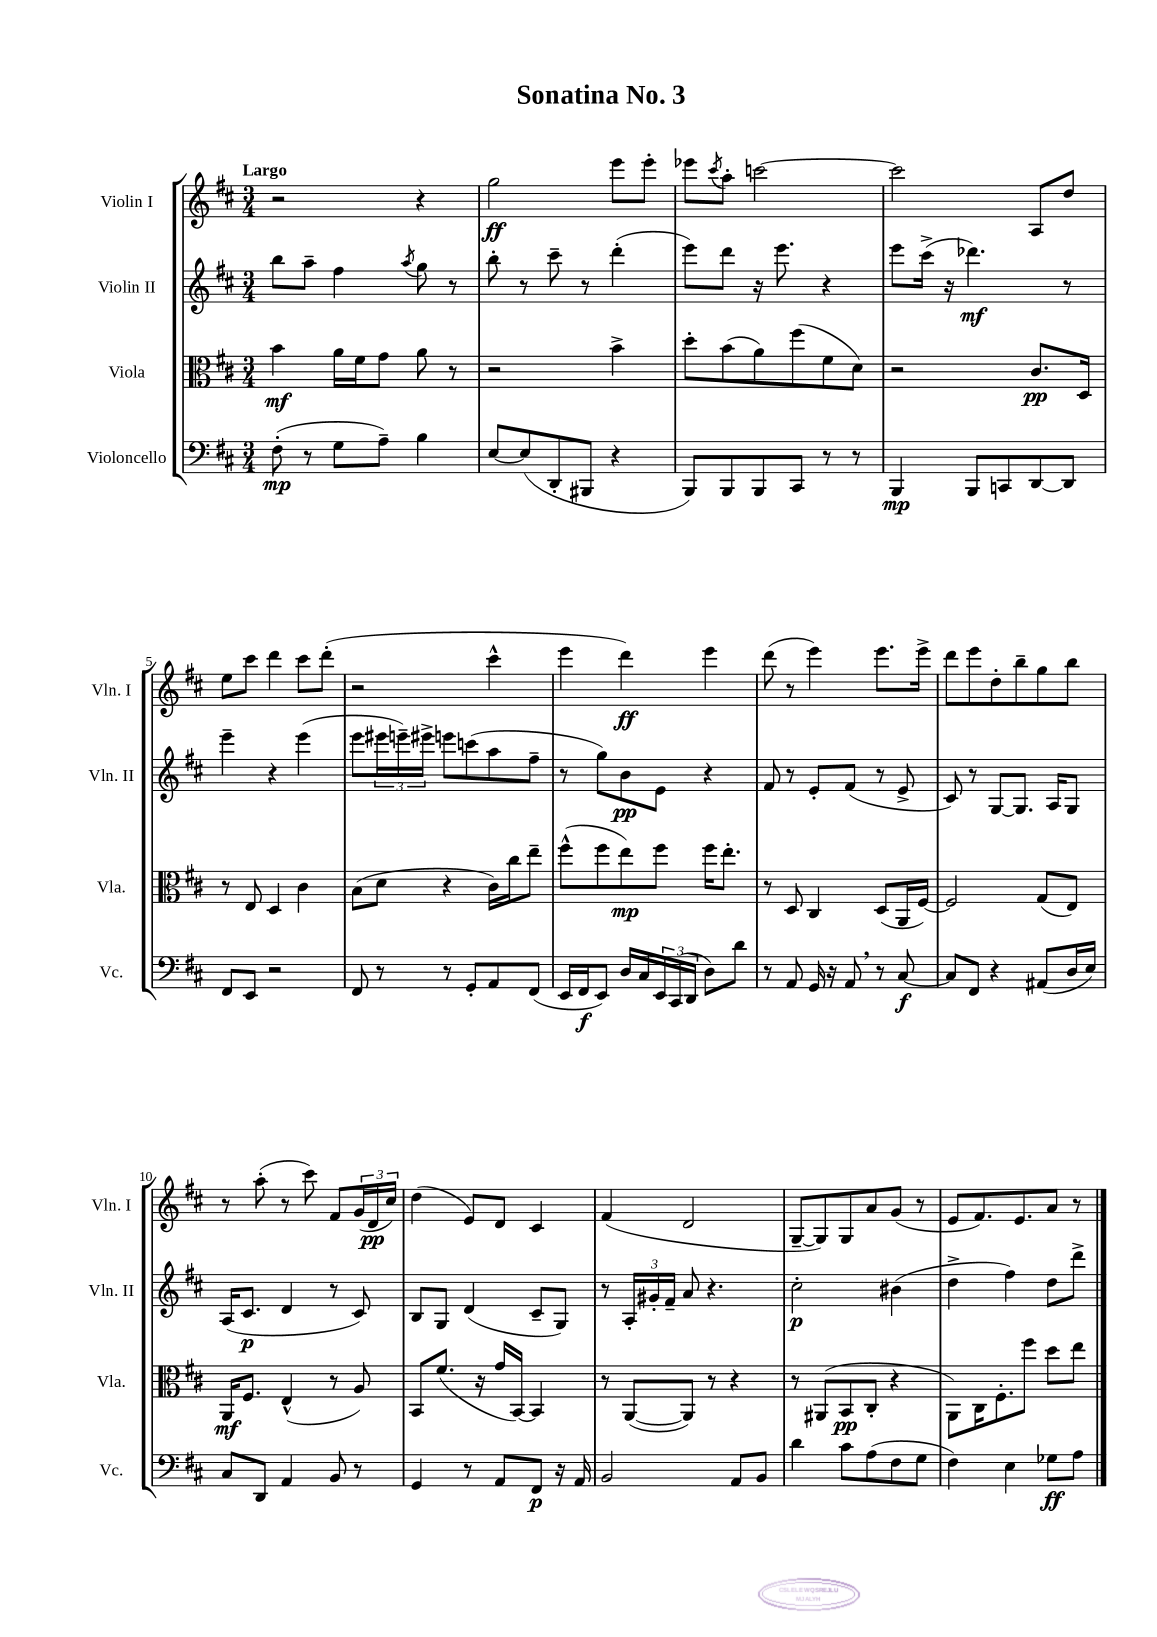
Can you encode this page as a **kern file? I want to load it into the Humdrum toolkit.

**kern	**kern	**kern	**kern
*staff4	*staff3	*staff2	*staff1
*clefF4	*clefC3	*clefG2	*clefG2
*k[f#c#]	*k[f#c#]	*k[f#c#]	*k[f#c#]
*M3/4	*M3/4	*M3/4	*M3/4
(8F#'\	4b\	8bb\L	2r
8r	.	8aa~\J	.
8G\L	16a\LL	4ff#\	.
.	16f#\J	.	.
8A~\J)	8g\J	.	.
.	.	8qaa/	.
4B\	8a\	8gg\	4r
.	8r	8r	.
=	=	=	=
[8E/L	2r	8bb'\	2gg\
(8E/]	.	8r	.
8DD'/	.	8ccc#~\	.
8BBB#/J	.	8r	.
4r	4b^\	(4ddd'\	8eee\L
.	.	.	8eee'\J
=	=	=	=
8BBB/L)	8dd'\L	8eee\L)	8eee-\L
.	.	.	8qccc#/
8BBB/	(8b\	8ddd\J	8aa'\J
8BBB/	8a\)	16r	[2ccc\
.	.	8.eee\	.
8CC#/J	(8ff#\	.	.
8r	8f#\	4r	.
8r	8d\J)	.	.
=	=	=	=
4BBB/	2r	8eee\L	2ccc\]
.	.	(16ccc#^\Jk	.
.	.	16r	.
8BBB/L	.	4.ddd-\)	.
8CC/	.	.	.
[8DD/	8.c#/L	.	8A/L
8DD/]J	.	8r	8dd/J
.	16D/Jk	.	.
=	=	=	=
8FF#/L	8r	4eee~\	8ee\L
8EE/J	8E/	.	8ccc#\J
2r	4D/	4r	4ddd\
.	4c#\	(4eee\	8ccc#\L
.	.	.	(8ddd'\J
=	=	=	=
8FF#/	(8B\L	8eee\L	2r
8r	8d\J	24eee#\L	.
.	.	24eee~\)	.
.	.	24eee#^\JJ	.
8r	4r	8eee\L	.
8GG'/L	.	(8ccc\	.
8AA/	16c#\LL)	8aa\	4ccc#^^\
.	16cc#\J	.	.
(8FF#/J	8ee~\J	8ff#~\J	.
=	=	=	=
16EE/LL	(8ff#^^\L	8r	4eee\
16FF#/J	.	.	.
8EE/J)	8ff#\	8gg\L)	.
16D/LL	8ee\)	8b\	4ddd\)
16C#/	.	.	.
24EE/	8ff#\J	8e\J	.
(24CC#/	.	.	.
24DD/JJ	.	.	.
8D\L)	16ff#\LK	4r	4eee\
.	8.ee'\J	.	.
8d\J	.	.	.
=	=	=	=
8r	8r	8f#/	(8ddd\
8AA/	8D/	8r	8r
16GG/	4C#/	8e'/L	4eee\)
16r	.	.	.
8AA/	.	(8f#/J	.
8r	(8D/L	8r	8.eee\L
[8C#/	16AA/L	8e^/	.
.	[16F#/JJ)	.	16eee^\Jk
=	=	=	=
8C#/]L	2F#/]	8c#/)	8ddd\L
8FF#/J	.	8r	8eee\
4r	.	[8G/L	8dd'\
.	.	8.G/]J	8bb~\
(8AA#/L	(8G/L	.	8gg\
.	.	16A/LK	.
16D/L	8E/J)	8G/J	8bb\J
16E/JJ)	.	.	.
=	=	=	=
8C#/L	16AA/LK	(16A/LK	8r
.	8.F#/J	8.c#/J	.
8DD/J	.	.	(8aa'\
4AA/	(4E^^/	4d/	8r
.	.	.	8ccc#\)
8BB/	8r	8r	8f#/L
8r	8A/)	8c#/)	(24g/L
.	.	.	24d/
.	.	.	24cc#/JJ)
=	=	=	=
4GG/	8BB/L	8B/L	(4dd\
.	(8.f#/J	8G/J	.
8r	.	(4d/	8e/L)
.	16r	.	.
8AA/L	16g/LL	.	8d/J
.	[16BB/JJ)	.	.
8FF#/J	4BB/]	8c#~/L	4c#/
16r	.	8G/J)	.
16AA/	.	.	.
=	=	=	=
2BB/	8r	8r	(4f#/
.	([8AA/L	24A'/LL	.
.	.	24g#'/	.
.	.	24f#~/JJ	.
.	8AA/]J)	8a/	2d/
.	8r	4.r	.
8AA/L	4r	.	.
8BB/J	.	.	.
=	=	=	=
4d\	8r	2cc#'\	[8G~/L
.	(8AA#/L	.	8G/])
8c#\L	8BB/	.	8G/
(8A\	8C#'/J	.	8a/
8F#\	4r	(4b#\	(8g/J
8G\J	.	.	8r
=	=	=	=
4F#\)	8AA\L)	4dd^\	8e/L
.	16C#\K	.	8.f#/)
.	8.F#'\	.	.
4E\	.	4ff#\)	.
.	.	.	8.e/
.	8ff#\J	.	.
8G-\L	8dd\L	8dd\L	8a/J
8A\J	8ee\J	8ddd^\J	8r
==	==	==	==
*-	*-	*-	*-
